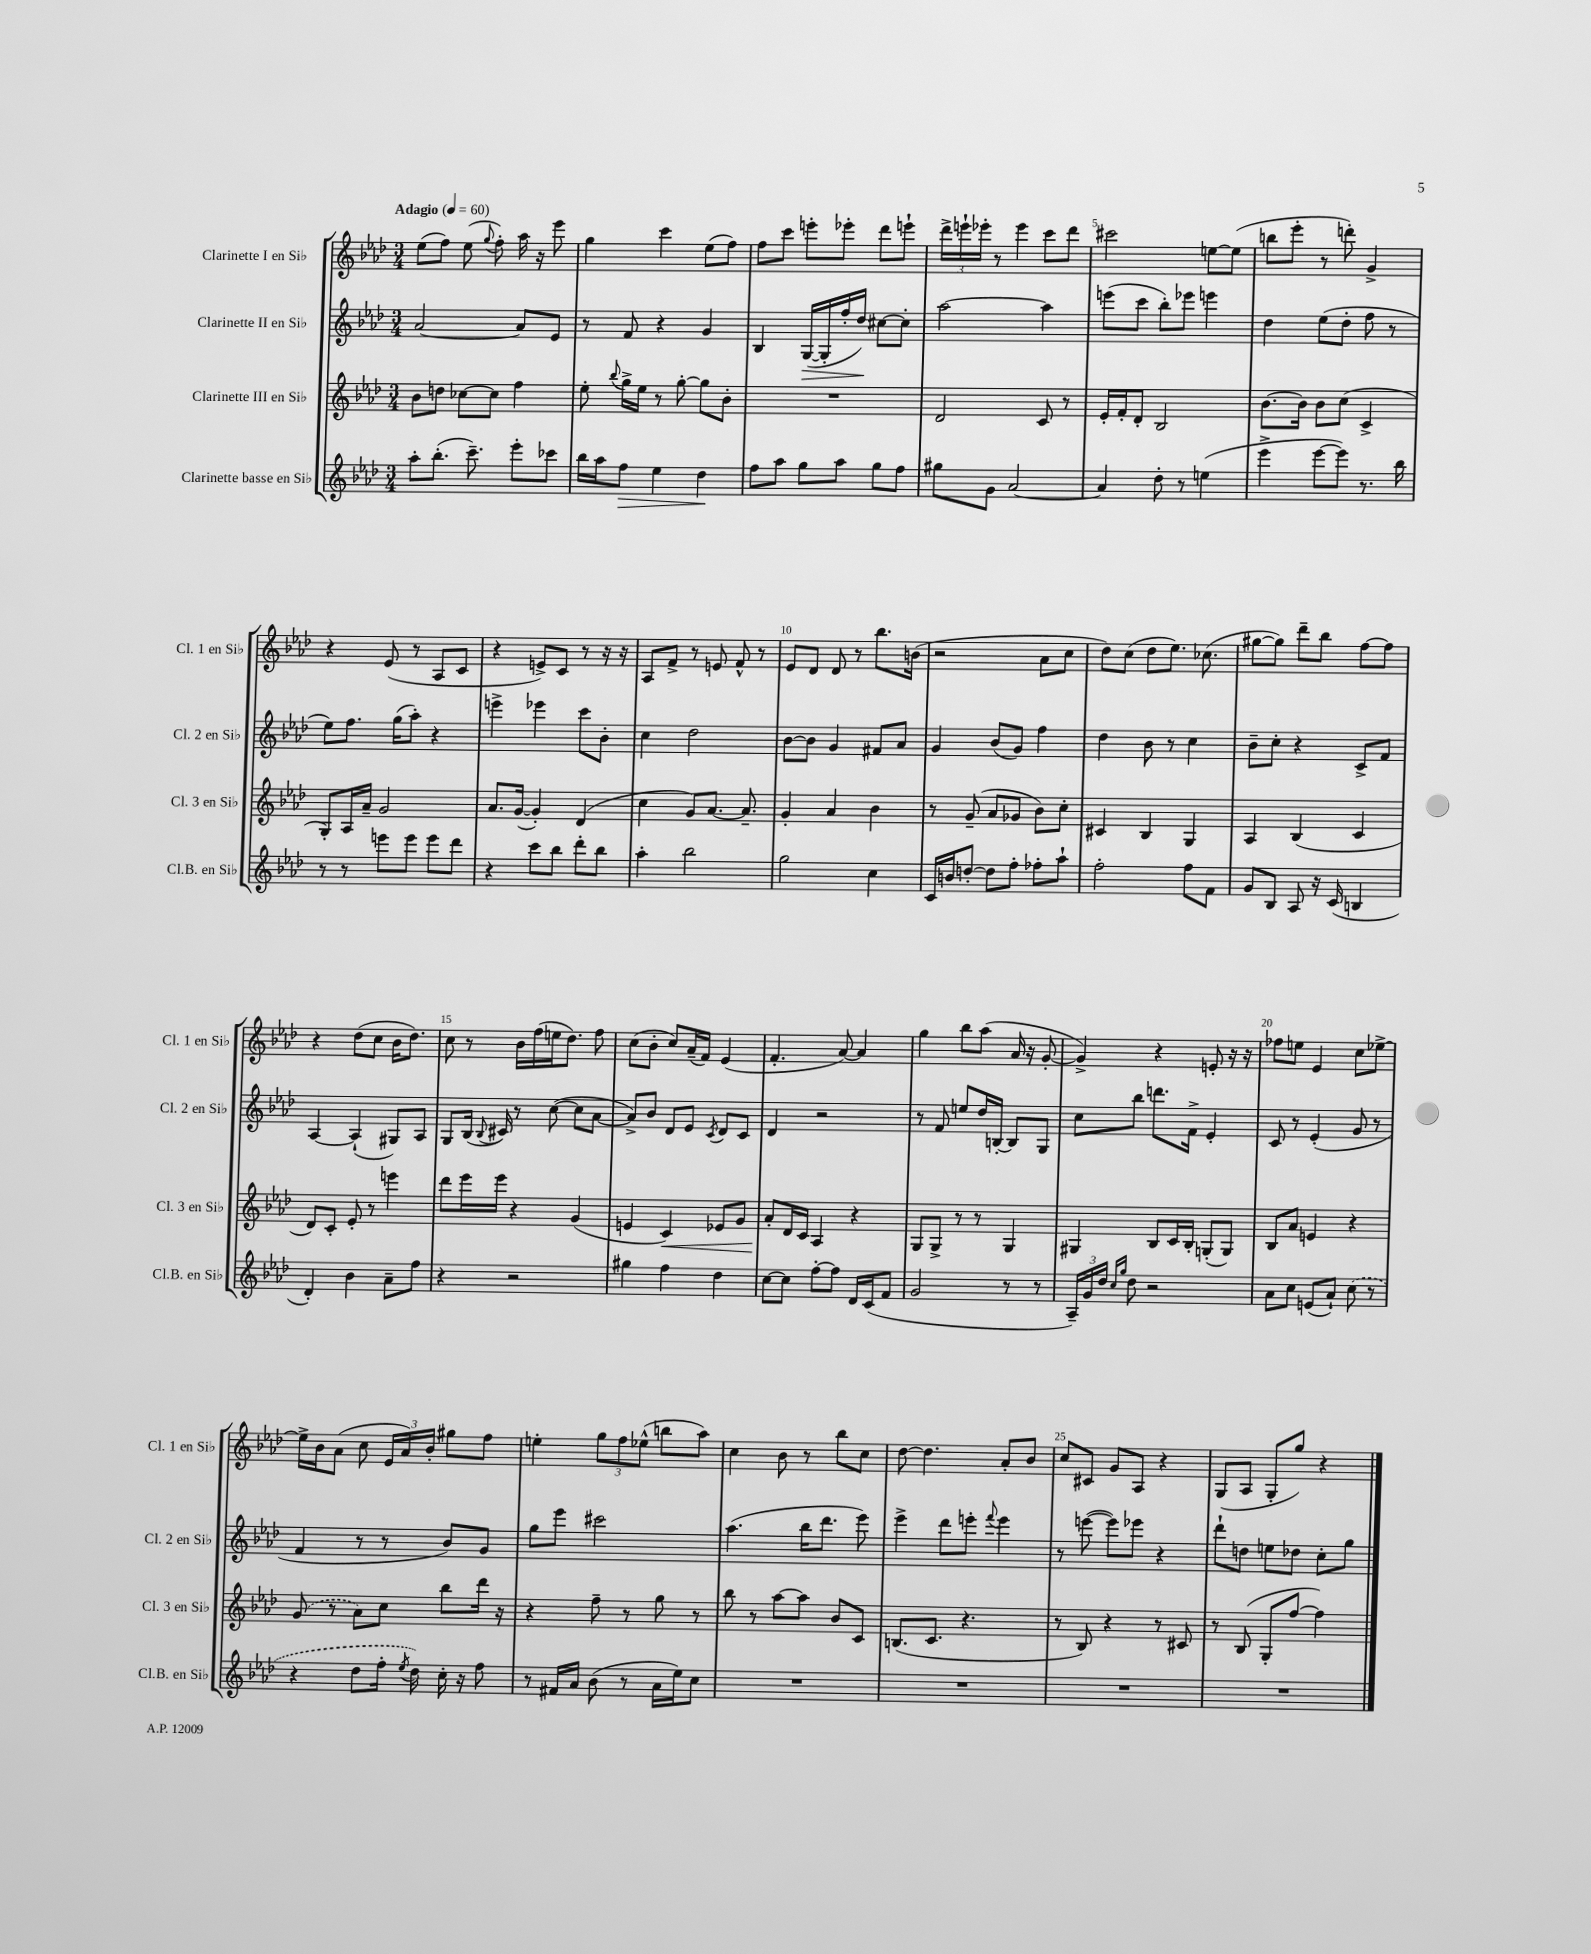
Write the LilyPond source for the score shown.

<<
\new StaffGroup <<
\new Staff = "s0" \with { instrumentName = "Clarinette I en Sib" shortInstrumentName = "Cl. 1 en Sib" } {
    \clef treble \key aes \major \numericTimeSignature \time 3/4 \tempo "Adagio" 4 = 60
    \autoBeamOff ees''8[( f''8]) ees''8( \appoggiatura { g''8 } f''8-.) aes''16 r16 ees'''8 |
    g''4 c'''4 ees''8[( f''8]) |
    f''8[ c'''8] e'''8[-. ees'''8]-. des'''8[ e'''8]-! |
    \tuplet 3/2 { des'''16[-> e'''16-! ees'''16]-. } r8 ees'''4 c'''8[ des'''8] |
    cis'''2 e''8[~ e''8]( |
    b''8[ ees'''8]-. r8 d'''8-.) g'4-> |
    r4 ees'8( r8 aes8[ c'8] |
    r4 e'8[->) c'8] r8 r16 r16 |
    aes8[ f'8]-> r8 e'8 f'8-^ r8 |
    ees'8[ des'8] des'8 r8 bes''8.[ b'16]( |
    r2 aes'8[ c''8] |
    des''8[) c''8]( des''8[ ees''8.]) ces''8.( |
    gis''8[~ gis''8]) des'''8[-- bes''8] f''8[~ f''8] |
    r4 des''8[( c''8] bes'16[ des''8.]) |
    c''8 r8 bes'16[ f''16( e''16 des''8.]) f''8 |
    c''8[( bes'8]-. c''8[) aes'16--( f'16]) ees'4( |
    f'4.-. aes'8~) aes'4 |
    g''4 bes''8[ aes''8]( aes'16 r16 g'8~-. |
    g'4->) r4 e'8-. r16 r16 |
    fes''8[ e''8] ees'4 c''8[ ees''8]~-> |
    ees''16[-> bes'16 aes'8]( c''8 \tuplet 3/2 { ees'16[ aes'16) bes'16]-. } gis''8[ f''8] |
    e''4-. \tuplet 3/2 { g''8[ f''8 ees''8]-^( } b''8[ aes''8]) |
    c''4 bes'8 r8 bes''8[ c''8] |
    des''8~ des''4. aes'8[-. bes'8] |
    c''8[ cis'8] g'8[ aes8] r4 |
    g8[( aes8] g8[-. g''8]) r4 \bar "|." |
}
\new Staff = "s1" \with { instrumentName = "Clarinette II en Sib" shortInstrumentName = "Cl. 2 en Sib" } {
    \clef treble \key aes \major \numericTimeSignature \time 3/4
    \autoBeamOff aes'2~ aes'8[ ees'8] |
    r8 f'8 r4 g'4 |
    bes4 g16[~\>( g16-. f''16-. des''16]\!) cis''8[~ cis''8]-. |
    aes''2~ aes''4 |
    e'''8[( c'''8] bes''8[-.) ees'''8] e'''4 |
    des''4 ees''8[( des''8]-. f''8 r8 |
    ees''8[) f''8.] g''16[( aes''8]-.) r4 |
    e'''4-> ees'''4 c'''8[ bes'8]-. |
    c''4 des''2 |
    bes'8[~ bes'8] g'4 fis'8[ aes'8] |
    g'4 bes'8[( g'8]) f''4 |
    des''4 bes'8 r8 c''4 |
    bes'8[-- c''8]-. r4 c'8[-> f'8] |
    aes4~ aes4-!( gis8[) aes8] |
    g8[ bes16]( \appoggiatura { bes8 } cis'16) r8 c''8~( c''8[ aes'8]~ |
    aes'8[->) bes'8] des'8[ ees'8] \acciaccatura { c'8 } des'8[ c'8] |
    des'4 r2 |
    r8 f'8 e''8[ des''16 b16]~-. b8[ g8] |
    c''8[ bes''8] d'''8.[ f'16]-> ees'4-. |
    c'8 r8 ees'4-.( g'8 r8 |
    f'4 r8 r8 bes'8[) g'8] |
    g''8[ ees'''8] cis'''2 |
    aes''4.( bes''16[ des'''8.] ees'''8) |
    ees'''4-> des'''8[ e'''8]-. \appoggiatura { f'''8 } e'''4 |
    r8 e'''8~( e'''8[) ees'''8] r4 |
    des'''8[-! d''8] e''8[ des''8] c''8[-. g''8] \bar "|." |
}
\new Staff = "s2" \with { instrumentName = "Clarinette III en Sib" shortInstrumentName = "Cl. 3 en Sib" } {
    \clef treble \key aes \major \numericTimeSignature \time 3/4
    \autoBeamOff bes'8[ d''8] ces''8[~ ces''8] f''4 |
    ees''8-. \appoggiatura { bes''8 } g''16[-> ees''16] r8 g''8~-. g''8[ bes'8]-. |
    R2. |
    des'2 c'8 r8 |
    ees'16[-. f'16-. des'8]-. bes2 |
    bes'8.[~ bes'16] bes'8[ c''8]( c'4-> |
    g8[-.) aes16 aes'16]-- g'2 |
    aes'8.[ g'16]~( g'4-.) des'4( |
    c''4 g'8[) aes'8.]~ aes'8.-- |
    g'4-. aes'4 bes'4 |
    r8 g'8--( aes'8[ ges'8] bes'8[) c''8]-. |
    cis'4 bes4 g4 |
    aes4 bes4( c'4 |
    des'8[) c'8]-. ees'8-. r8 e'''4 |
    des'''8[ ees'''16 ees'''16] r4 g'4( |
    e'4 c'4\<) ees'8[ g'8] |
    aes'8[-.\! des'16 c'16] aes4 r4 |
    g8[ g8]-> r8 r8 g4 |
    gis4 bes8[ c'16 bes16]-. g8[-.( g8]) |
    bes8[ aes'8] e'4 r4 |
    \once \slurDashed g'8( r8 aes'8[) c''8] bes''8[ des'''16] r16 |
    r4 f''8-- r8 g''8 r8 |
    bes''8 r8 aes''8[~ aes''8] bes'8[ c'8] |
    b8.[( c'8.] r4. |
    r8 bes8) r4 r8 cis'8 |
    r8 bes8( g8[-. f''8]~ f''4) \bar "|." |
}
\new Staff = "s3" \with { instrumentName = "Clarinette basse en Sib" shortInstrumentName = "Cl.B. en Sib" } {
    \clef treble \key aes \major \numericTimeSignature \time 3/4
    \autoBeamOff aes''8[-. bes''8.]-.( c'''8.--) ees'''8[-. ces'''8] |
    bes''16[ aes''16 f''8]\> ees''4 des''4\! |
    f''8[ aes''8] g''8[ aes''8] g''8[ f''8] |
    gis''8[ g'8] aes'2~ |
    aes'4 des''8-. r8 e''4( |
    ees'''4-> ees'''8[~ ees'''8]) r8. bes''16 |
    r8 r8 e'''8[ e'''8] e'''8[ des'''8] |
    r4 c'''8[ bes''8] des'''8[-. bes''8] |
    aes''4-. bes''2 |
    g''2 c''4 |
    c'16[ b'16 d''8]~-. d''8[ f''8]-. fes''8[-. aes''8]-! |
    f''2-. f''8[ f'8] |
    g'8[ bes8] aes8 r16 c'16( b4 |
    des'4-.) bes'4 aes'8[-- f''8] |
    r4 r2 |
    gis''4 f''4 des''4 |
    c''8[~ c''8] f''8[~-. f''8] des'16[ c'16( f'8] |
    g'2 r8 r8 |
    \tuplet 3/2 { aes16[--) g'16 des''16] } \grace { c''16[ g''16] } des''8 r2 |
    aes'8[ c''8] e'8[( aes'8]-!) \once \slurDashed c''8( r8 |
    r4 des''8[ f''16]-. \acciaccatura { ees''8 } des''16) c''16-. r16 f''8 |
    r8 fis'16[ aes'16] bes'8( r8 aes'16[ ees''16) c''8] |
    R2. |
    R2. |
    R2. |
    R2. \bar "|." |
}
>>
>>
\layout { \context { \Score \override BarNumber.break-visibility = ##(#f #t #t) barNumberVisibility = #(every-nth-bar-number-visible 5) } }
